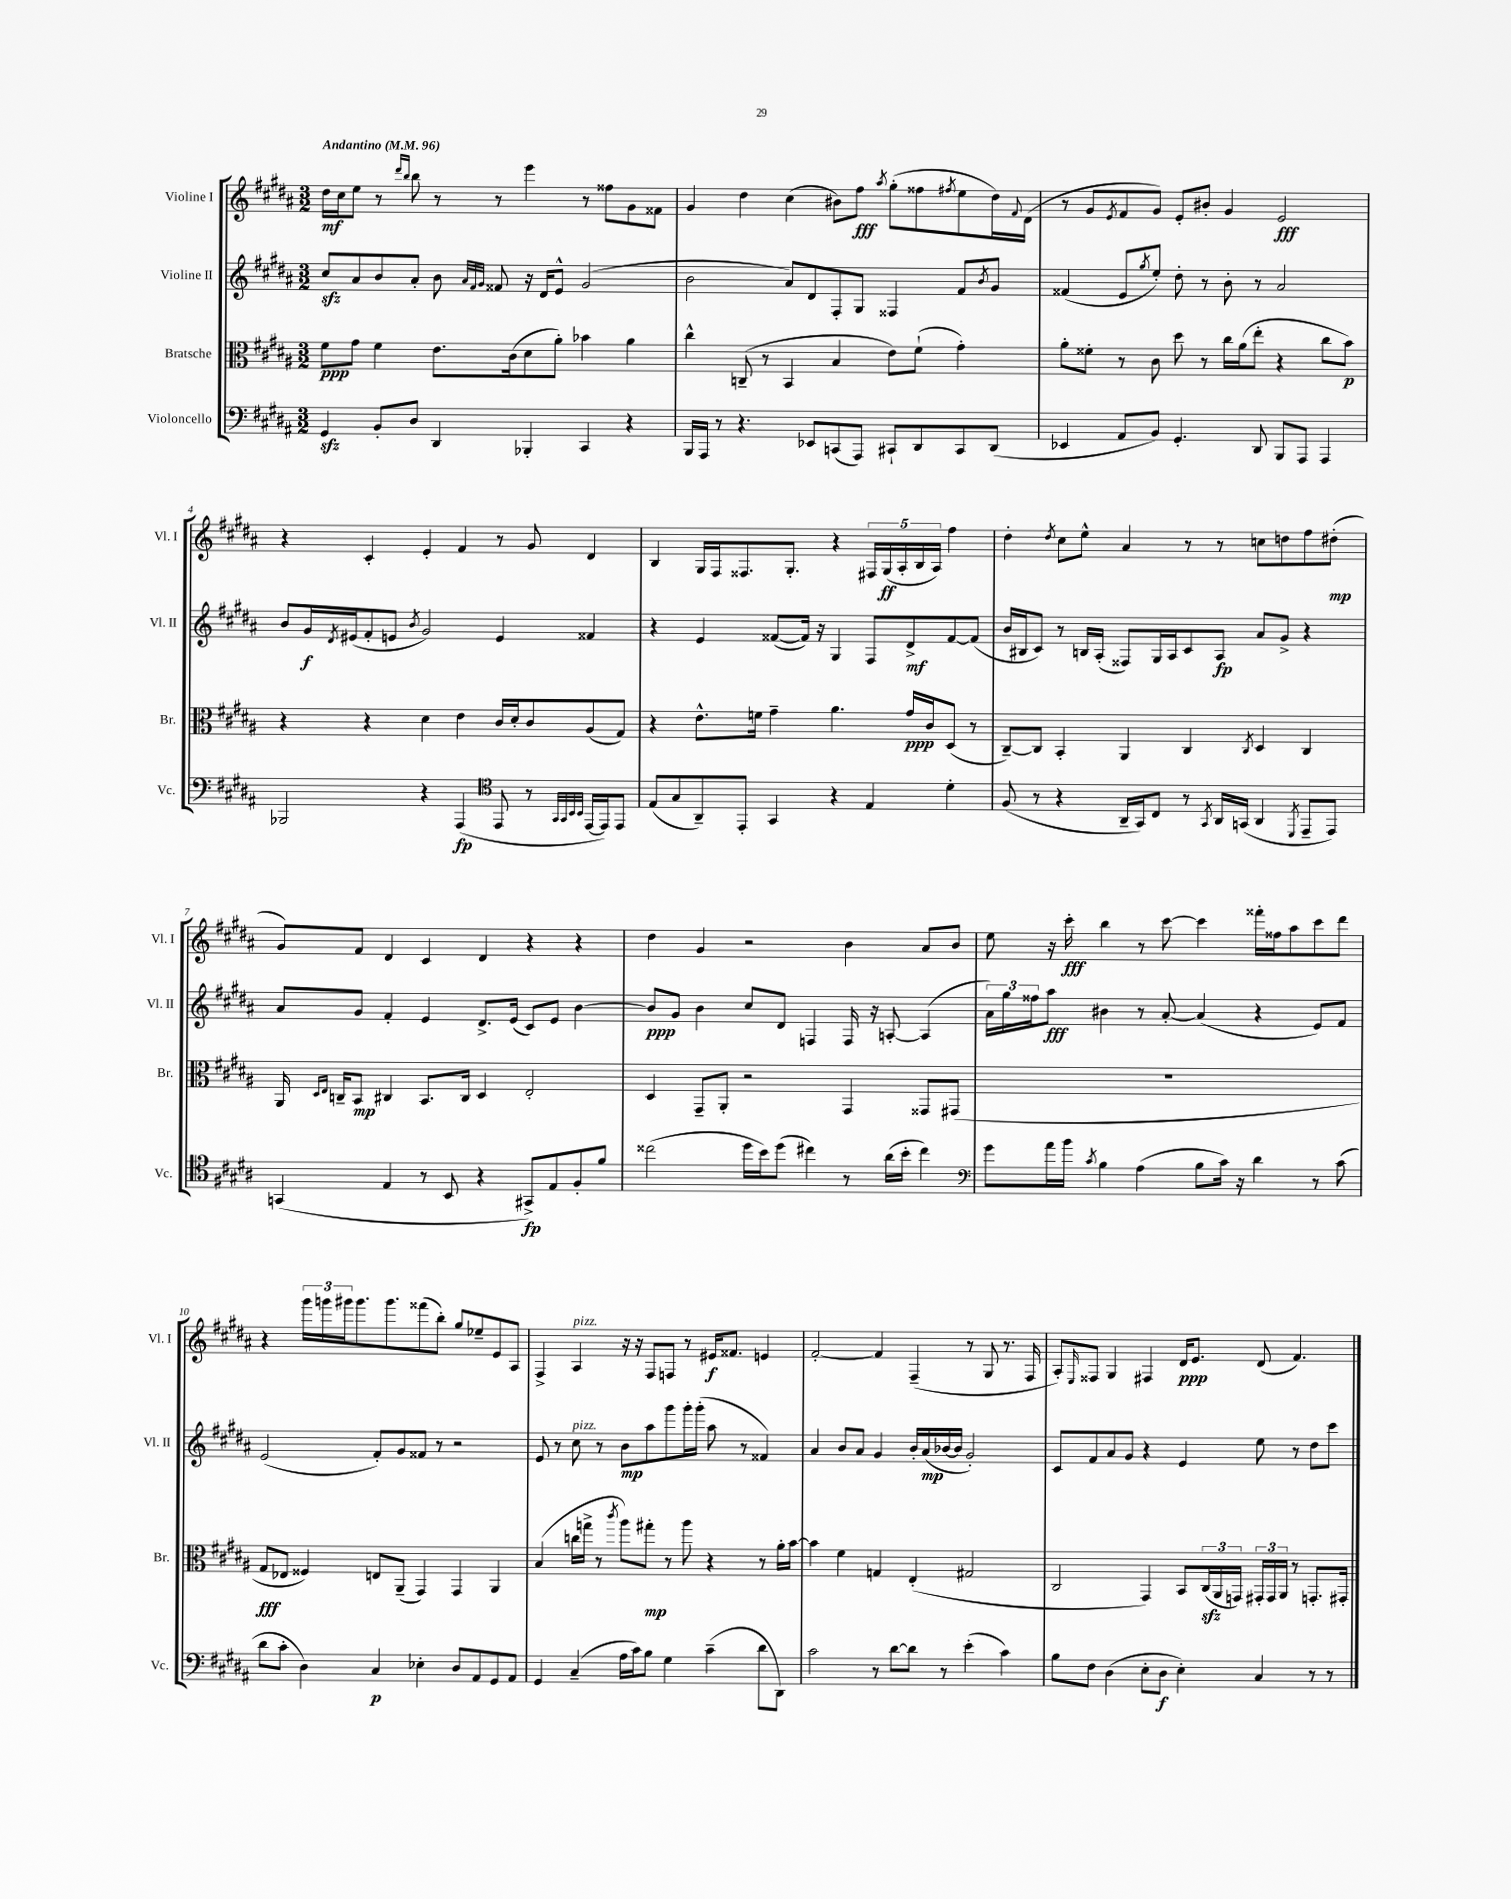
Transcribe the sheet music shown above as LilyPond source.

<<
\new StaffGroup <<
\new Staff = "s0" \with { instrumentName = "Violine I" shortInstrumentName = "Vl. I" } {
    \clef treble \key b \major \numericTimeSignature \time 3/2 \tempo "Andantino" 4 = 96
    dis''16\mf cis''16 e''8 r8 \grace { dis'''16 b''16 } b''8 r8 r8 e'''4 r8 fisis''8 gis'8 fisis'8 |
    gis'4 dis''4 cis''4( bis'8) fis''8\fff \acciaccatura { ais''8 } gis''8-.( fisis''8 \acciaccatura { fis''8 } e''8 dis''16) \appoggiatura { fis'8 } dis'16( |
    r8 gis'8 \acciaccatura { e'8 } fis'8 gis'8) e'8-. bis'8-. gis'4 e'2\fff |
    r4 cis'4-. e'4-. fis'4 r8 gis'8 dis'4 |
    b4 gis16 fis16 fisis8. gis8.-. r4 \tuplet 5/4 { fis16 gis16\ff( ais16-. b16 ais16) } fis''4 |
    dis''4-. \acciaccatura { dis''8 } cis''8 e''8-^ ais'4 r8 r8 c''8 d''8 fis''8 dis''8-.\mp( |
    gis'8) fis'8 dis'4 cis'4 dis'4 r4 r4 |
    dis''4 gis'4 r2 b'4 ais'8 b'8 |
    e''8 r16 cis'''16-.\fff b''4 r8 cis'''8~ cis'''4 fisis'''16-. fisis''16 ais''8 cis'''8 dis'''8 |
    r4 \tuplet 3/2 { gis'''16 g'''16 gis'''16 } gis'''8. gis'''8. fisis'''8( b''8-.) gis''8 ees''8-- e'8 ais8 |
    fis4-> ais4^\markup { \italic "pizz." } r16 r16 fis8 f8 r8 eis'16\f fisis'8. e'4 |
    fis'2~-. fis'4 fis4--( r8 gis8 r8. fis16 |
    ais8-.) \grace { e16 } fisis8 gis4 fis4 dis'16\ppp e'8. dis'8( fis'4.) \bar "|." |
}
\new Staff = "s1" \with { instrumentName = "Violine II" shortInstrumentName = "Vl. II" } {
    \clef treble \key b \major \numericTimeSignature \time 3/2
    cis''8\sfz ais'8 b'8 ais'8-. b'8 \grace { ais'32 fis'32 gis'32 } fisis'8 r16 dis'16 e'8-^ gis'2( |
    b'2 ais'8) dis'8 fis8-. gis8 fisis4 fis'8 \acciaccatura { b'8 } gis'8 |
    fisis'4( e'8 \acciaccatura { gis''8 } e''8-.) dis''8-. r8 b'8-. r8 ais'2 |
    b'8 gis'16\f \acciaccatura { dis'8 } eis'16( fis'8-. e'8 \acciaccatura { b'8 } gis'2) e'4 fisis'4 |
    r4 e'4 fisis'8~( fisis'16) r16 gis4 fis8 dis'8->\mf fisis'8~ fisis'8( |
    b'16 bis16 cis'8) r8 b16 ais16-.( fisis8) gis16 ais16 cis'8 ais8\fp ais'8 gis'8-> r4 |
    ais'8 gis'8 fis'4-. e'4 dis'8.-> e'16( cis'8) e'8 b'4~ |
    b'8\ppp gis'8 b'4 cis''8 dis'8 f4 f16 r16 a8~-. a4( |
    \tuplet 3/2 { ais'16) gis''16 fisis''16 } ais''8\fff bis'4 r8 ais'8~-. ais'4( r4 e'8) fis'8 |
    e'2( fis'8-.) gis'8 fisis'8 r8 r2 |
    e'8 r8 cis''8^\markup { \italic "pizz." } r8 b'8\mp ais''8 gis'''8 gis'''16-. gis'''16-.( ais''8 r8 fisis'4) |
    ais'4 b'8 ais'8 gis'4 b'16-. ais'16\mp( bes'16~ bes'16 gis'2-.) |
    cis'8 fis'8 ais'8 gis'8 r4 e'4 e''8 r8 dis''8 cis'''8 \bar "|." |
}
\new Staff = "s2" \with { instrumentName = "Bratsche" shortInstrumentName = "Br." } {
    \clef alto \key b \major \numericTimeSignature \time 3/2
    fis'8\ppp gis'8 fis'4 e'8. cis'16( dis'8 ais'8-.) bes'4 ais'4 |
    cis''4-^ c8--( r8 b,4 b4 e'8) fis'8-!( gis'4-.) |
    ais'8-. fisis'8-. r8 cis'8 dis''8 r8 cis''16 ais'16( e''8-. r4 cis''8 b'8\p) |
    r4 r4 dis'4 e'4 cis'16 dis'16-. cis'8 ais8( gis8) |
    r4 e'8.-^ f'16 gis'4-- ais'4. gis'16\ppp cis'16 dis8( r8 |
    cis8~--) cis8 b,4-. ais,4 cis4 \acciaccatura { cis8 } dis4 cis4 |
    ais,16 \grace { dis16 e16 } c16-- b,8\mp cis4 b,8. cis16 dis4 e2-. |
    dis4 gis,8-- ais,8-. r2 gis,4 gisis,8 gis,8( |
    R1. |
    gis8\fff ees8 fisis4) e8 ais,8--( gis,4) gis,4 ais,4 |
    b4( c''16 g''16-> r8 \acciaccatura { cis'''8 } ais''8) gis''8-.\mp r8 ais''8 r4 r8 ais'16-. b'16~ |
    b'4 fis'4 g4 e4-.( gis2 |
    cis2 gis,4) b,8 \tuplet 3/2 { cis16\sfz( ais,16 g,16) } \tuplet 3/2 { gis,16-. gis,16 ais,16 } r8 g,8.-. gis,16-. \bar "|." |
}
\new Staff = "s3" \with { instrumentName = "Violoncello" shortInstrumentName = "Vc." } {
    \clef bass \key b \major \numericTimeSignature \time 3/2
    gis,4\sfz b,8-. dis8 dis,4 bes,,4-. cis,4 r4 |
    b,,16 ais,,16 r8 r4. ees,8 c,8( ais,,8) cis,8-! dis,8 cis,8 dis,8( |
    ees,4 ais,8 b,8) gis,4.-. dis,8 b,,8 ais,,8 ais,,4 |
    bes,,2 r4 ais,,4\fp( \clef tenor e,8 r8 \grace { gis,32 gis,32 b,32 b,32 } e,16~ e,16) e,8 |
    e8( gis8 ais,8--) e,8-. gis,4 r4 e4 dis'4-. |
    fis8( r8 r4 ais,16-- gis,16) cis8 r8 \acciaccatura { gis,8 } ais,16 g,16( ais,4 \acciaccatura { dis,8 } e,8-- e,8) |
    g,4( e4 r8 b,8 r4 gis,8->\fp) e8 fis8-. fis'8 |
    cisis''2( dis''16 b'16) dis''8( cis''4) r8 ais'16( b'16-. cis''4) |
    \clef bass gis'8 ais'16 b'16 \acciaccatura { cis'8 } b4 ais4( b8 cis'16) r16 dis'4 r8 cis'8( |
    dis'8 cis'8-. dis4) cis4\p ees4-. dis8 ais,8 gis,8 ais,8 |
    gis,4 cis4--( ais16 cis'16) b8 gis4 cis'4--( dis'8 dis,8) |
    cis'2 r8 dis'8~ dis'8 r8 e'4-.( cis'4) |
    b8 fis8 dis4( e8-. dis8\f e4-.) cis4 r8 r8 \bar "|." |
}
>>
>>
